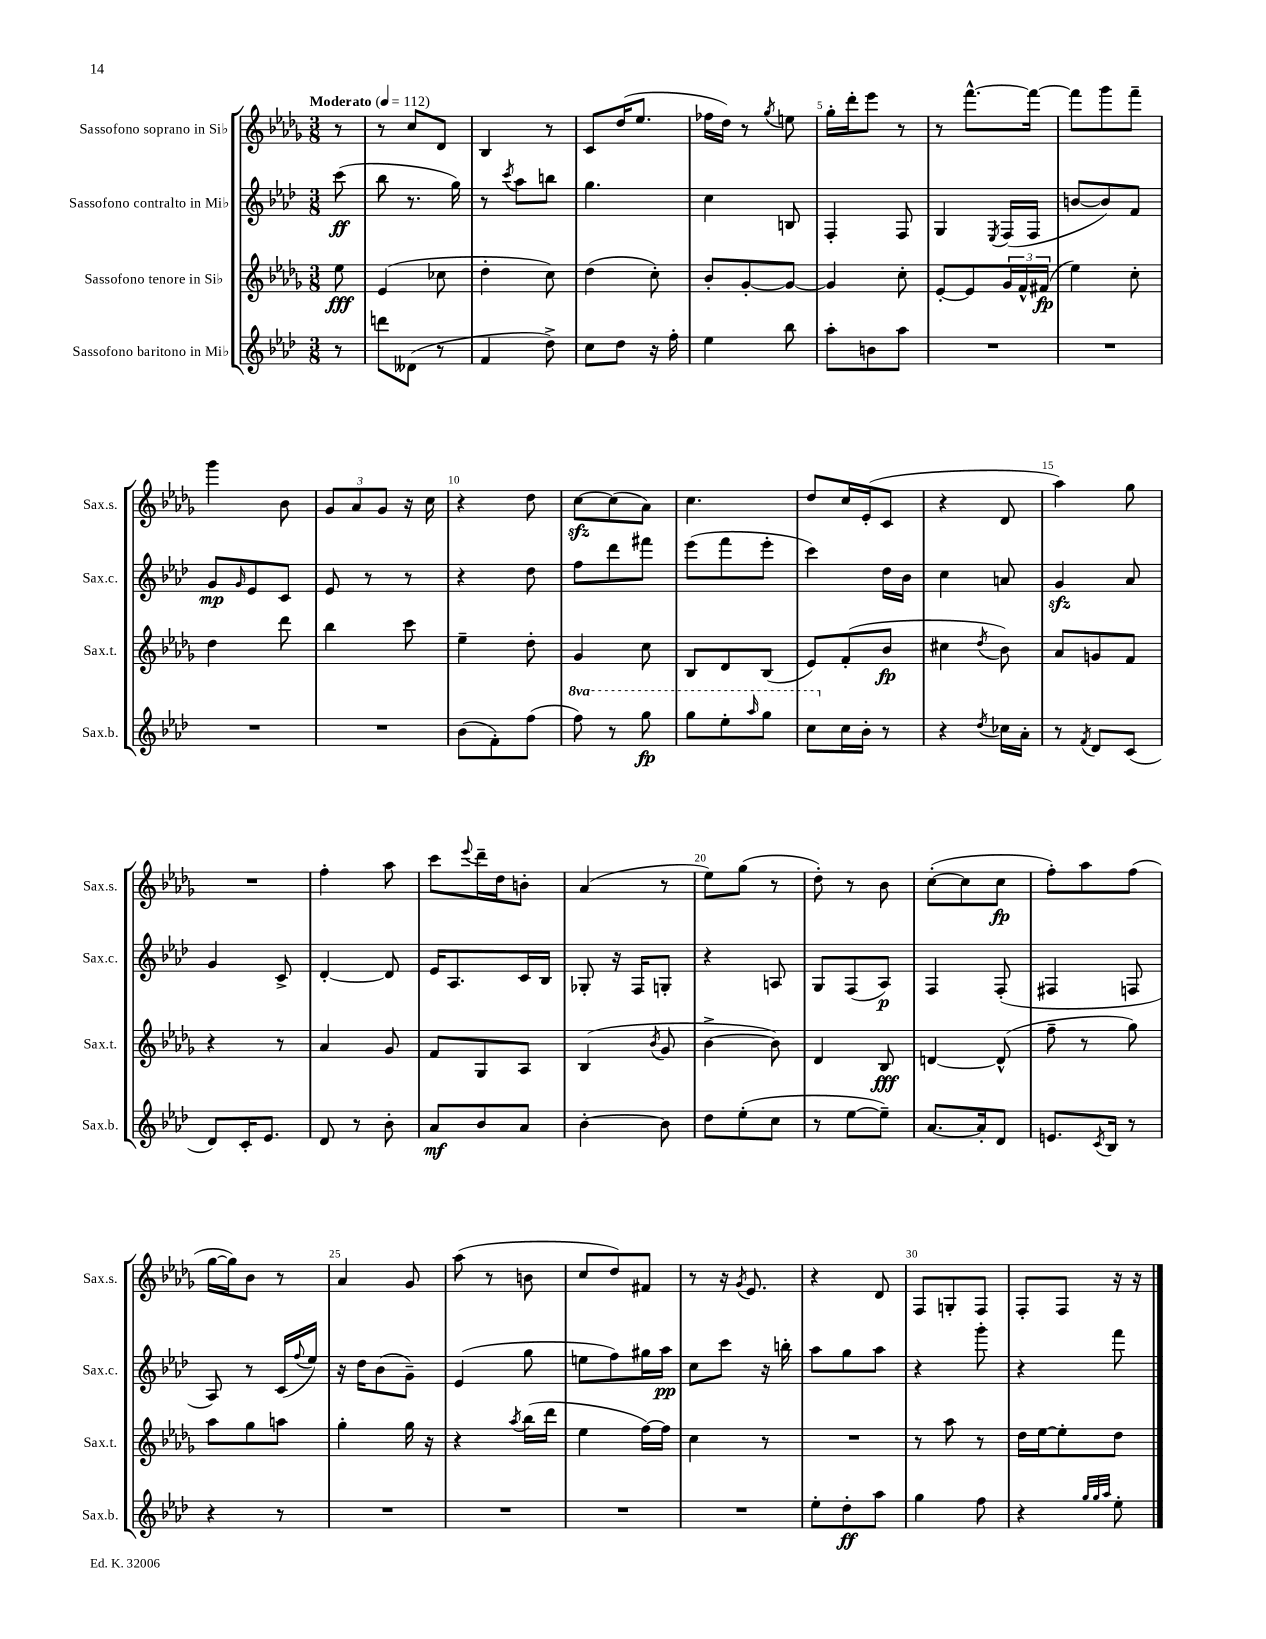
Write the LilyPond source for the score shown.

<<
\new StaffGroup <<
\new Staff = "s0" \with { instrumentName = "Sassofono soprano in Sib" shortInstrumentName = "Sax.s." } {
    \clef treble \key des \major \numericTimeSignature \time 3/8 \partial 8 \tempo "Moderato" 4 = 112
    r8 |
    r8 c''8 des'8 |
    bes4 r8 |
    c'8 des''16( ees''8. |
    fes''16 des''16) r8 \acciaccatura { ges''8 } e''8 |
    ges''16-. des'''16-. ees'''8 r8 |
    r8 f'''8.~-^ f'''16~ |
    f'''8 ges'''8 f'''8-- |
    ges'''4 bes'8 |
    \tuplet 3/2 { ges'8 aes'8 ges'8 } r16 c''16 |
    r4 des''8 |
    c''8~\sfz c''8( aes'8) |
    c''4. |
    des''8 c''16 ees'16-.( c'8 |
    r4 des'8 |
    aes''4) ges''8 |
    R4. |
    f''4-. aes''8 |
    c'''8 \appoggiatura { ees'''8 } des'''16-- des''16 b'8-. |
    aes'4( r8 |
    ees''8) ges''8( r8 |
    des''8-.) r8 bes'8 |
    c''8~-.( c''8 c''8\fp |
    f''8-.) aes''8 f''8( |
    ges''16~ ges''16) bes'8 r8 |
    aes'4 ges'8 |
    aes''8( r8 b'8 |
    c''8 des''8) fis'8 |
    r8 r16 \acciaccatura { ges'8 } ees'8. |
    r4 des'8 |
    f8 g8-. f8 |
    f8-. f8 r16 r16 \bar "|." |
}
\new Staff = "s1" \with { instrumentName = "Sassofono contralto in Mib" shortInstrumentName = "Sax.c." } {
    \clef treble \key aes \major \numericTimeSignature \time 3/8 \partial 8
    c'''8\ff( |
    bes''8 r8. g''16) |
    r8 \acciaccatura { c'''8 } aes''8 b''8 |
    g''4. |
    c''4 b8 |
    f4-. f8 |
    g4 \acciaccatura { ees8 } f16( f16 |
    b'8~ b'8) f'8 |
    g'8\mp \grace { g'16 } ees'8 c'8 |
    ees'8 r8 r8 |
    r4 des''8 |
    f''8 des'''8 fis'''8 |
    ees'''8( f'''8 ees'''8-. |
    c'''4) des''16 bes'16 |
    c''4 a'8 |
    g'4\sfz aes'8 |
    g'4 c'8-> |
    des'4~-. des'8 |
    ees'16 aes8. c'16 bes16 |
    ges8-. r16 f16 g8-. |
    r4 a8 |
    g8 f8( aes8\p) |
    f4 f8-.( |
    fis4 f8 |
    aes8) r8 c'16( \appoggiatura { f''8 } ees''16) |
    r16 des''16 bes'8( g'8--) |
    ees'4( g''8 |
    e''8 f''8) gis''16 aes''16\pp |
    c''8 c'''8 r16 b''16-. |
    aes''8 g''8 aes''8 |
    r4 g'''8-. |
    r4 f'''8 \bar "|." |
}
\new Staff = "s2" \with { instrumentName = "Sassofono tenore in Sib" shortInstrumentName = "Sax.t." } {
    \clef treble \key des \major \numericTimeSignature \time 3/8 \partial 8
    ees''8\fff |
    ees'4( ces''8 |
    des''4-. c''8) |
    des''4( c''8-.) |
    bes'8-. ges'8~-. ges'8~ |
    ges'4 c''8-. |
    ees'8~-. ees'8 \tuplet 3/2 { ges'16 f'16-^ fis'16\fp( } |
    ees''4) c''8-. |
    des''4 des'''8 |
    bes''4 c'''8 |
    ees''4-- des''8-. |
    ges'4 c''8 |
    bes8 des'8 bes8( |
    ees'8) f'8-.( bes'8\fp |
    cis''4 \acciaccatura { des''8 } bes'8) |
    aes'8 g'8 f'8 |
    r4 r8 |
    aes'4 ges'8 |
    f'8 ges8 aes8 |
    bes4( \acciaccatura { bes'8 } ges'8 |
    bes'4~-> bes'8) |
    des'4 bes8\fff |
    d'4~ d'8-^( |
    f''8-- r8 ges''8) |
    aes''8 ges''8 a''8 |
    ges''4-. ges''16 r16 |
    r4 \acciaccatura { aes''8 } bes''16( des'''16 |
    ees''4 f''16~) f''16 |
    c''4 r8 |
    R4. |
    r8 aes''8 r8 |
    des''16 ees''16~ ees''8-. des''8 \bar "|." |
}
\new Staff = "s3" \with { instrumentName = "Sassofono baritono in Mib" shortInstrumentName = "Sax.b." } {
    \clef treble \key aes \major \numericTimeSignature \time 3/8 \set Staff.ottavationMarkups = #ottavation-simple-ordinals \partial 8
    r8 |
    d'''8 deses'8( r8 |
    f'4 des''8->) |
    c''8 des''8 r16 f''16-. |
    ees''4 bes''8 |
    aes''8-. b'8 aes''8 |
    R4. |
    R4. |
    R4. |
    R4. |
    bes'8( f'8-.) f''8( |
    \ottava #1 f'''8) r8 g'''8\fp |
    g'''8 ees'''8-. \grace { aes'''16 } g'''8 |
    c'''8 \ottava #0 c''16 bes'16-. r8 |
    r4 \acciaccatura { des''8 } ces''16 aes'16-. |
    r8 \acciaccatura { f'8 } des'8 c'8( |
    des'8) c'16-. ees'8. |
    des'8 r8 bes'8-. |
    aes'8\mf bes'8 aes'8 |
    bes'4~-. bes'8 |
    des''8 ees''8-.( c''8 |
    r8 ees''8~ ees''8--) |
    aes'8.~ aes'16-. des'8 |
    e'8. \acciaccatura { c'8 } bes16 r8 |
    r4 r8 |
    R4. |
    R4. |
    R4. |
    R4. |
    ees''8-. des''8-.\ff aes''8 |
    g''4 f''8 |
    r4 \grace { g''32 g''32 aes''32 } ees''8-. \bar "|." |
}
>>
>>
\layout { \context { \Score \override BarNumber.break-visibility = ##(#f #t #t) barNumberVisibility = #(every-nth-bar-number-visible 5) } }
